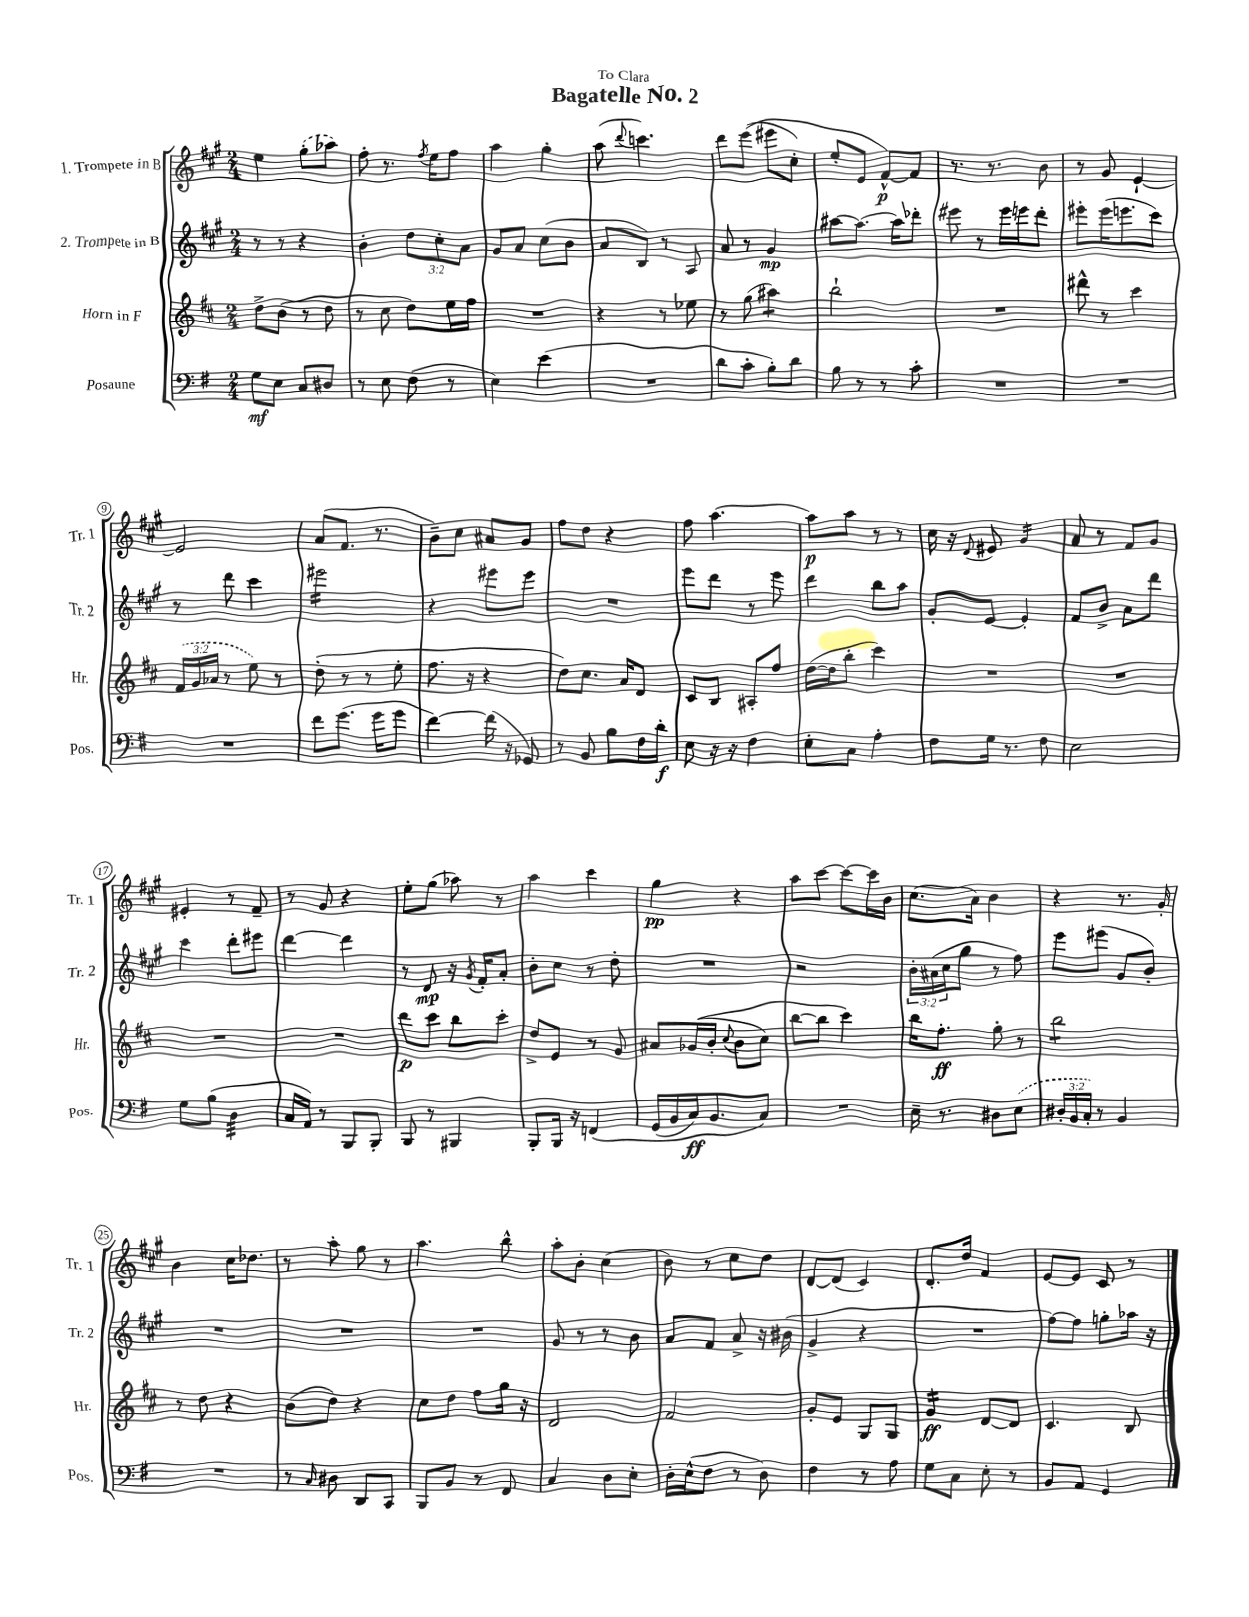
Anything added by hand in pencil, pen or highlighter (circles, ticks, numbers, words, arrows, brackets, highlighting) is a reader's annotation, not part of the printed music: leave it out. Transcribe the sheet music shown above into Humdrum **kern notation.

**kern	**kern	**kern	**kern
*staff4	*staff3	*staff2	*staff1
*clefF4	*clefG2	*clefG2	*clefG2
*k[f#]	*k[f#c#]	*k[f#c#g#]	*k[f#c#g#]
*M2/4	*M2/4	*M2/4	*M2/4
8G	8dd^	8r	4ee
8E	(8b	8r	.
8C	8r	4r	(8gg#'
8D#	8dd	.	8aa-)
=	=	=	=
8r	8r	4b'	8ff#'
8E	8cc#	.	8.r
(8F#	8dd)	12dd	.
.	.	.	8qff#
.	.	.	16ee
.	.	12cc#'	.
8r	16ee	.	8ff#
.	.	12a	.
.	16ff#	.	.
=	=	=	=
4E)	2r	8g#	4aa
.	.	8a	.
(4e	.	(8cc#	4gg#'
.	.	8b	.
=	=	=	=
2r	4r	8a	(8aa
.	.	.	8qqddd
.	.	8B)	4.ccc)
.	8r	8r	.
.	8ee-	8A	.
=	=	=	=
8d	8r	8a	8ddd
8c'	(8gg	8r	&((8eee
8B')	4aa#)	4g#	8eee#
8d	.	.	8cc#')
=	=	=	=
8B	2bb`	[8aa#	8ee'
8r	.	8.aa#_	8e
8r	.	.	[8f#^^&)
.	.	16aa#]	.
8c'	.	8ddd-'	8f#]
=	=	=	=
2r	2r	8eee#	8.r
.	.	8r	.
.	.	.	8.r
.	.	16eee#	.
.	.	16eee	.
.	.	8ddd'	8b
=	=	=	=
2r	8ddd#^^	8eee#'	8r
.	8r	(16eee#	8g#
.	.	8.eee	.
.	4ccc#	.	[4e`
.	.	8ccc#)	.
=	=	=	=
2r	(24f#	8r	2e]
.	24g	.	.
.	24a-	.	.
.	8r	8ddd	.
.	8ee)	4ccc#	.
.	8r	.	.
=	=	=	=
8f#	(8dd'	2eee#	(8a
(8.g	8r	.	8.f#
.	8r	.	.
16g	.	.	8.r
8g	8ee'	.	.
=	=	=	=
[4f#)	8.ff#	4r	8b~)
.	.	.	8cc#
.	16r	.	.
(16f#]	4r	8eee#	8a#
16r	.	.	.
8GG-)	.	8eee#	8g#
=	=	=	=
8r	8dd)	2r	8ff#
8BB	8.cc#	.	8dd
8B	.	.	4r
.	16a	.	.
16F#	8d	.	.
16d'	.	.	.
=	=	=	=
8E	8c#	8eee	8ff#
16r	8B	8ddd	[4.aa
16r	.	.	.
4F#	8A#'	8r	.
.	8ff#	8eee	.
=	=	=	=
8E'	([16dd	4ddd	8aa]
.	16dd]	.	.
8C	8bb'	.	8aa
4A'	4ccc#)	8bb	8r
.	.	8aa	8r
=	=	=	=
8F#	2r	8g#'	16cc#
.	.	.	16r
.	.	.	8qqd
16G	.	[8e	8e#
8.r	.	.	.
.	.	4e']	4g#
8F#	.	.	.
=	=	=	=
2E	2r	8f#	8a
.	.	8b^	8r
.	.	8a	8f#
.	.	8ddd	8g#
=	=	=	=
8G	2r	4ccc#	4e#'
(8B	.	.	.
4D	.	8ddd'	8r
.	.	8eee#	8f#~
=	=	=	=
16C	2r	[4ddd	8r
16AA)	.	.	.
8r	.	.	8g#
8BBB	.	4ddd]	4r
8BBB'	.	.	.
=	=	=	=
8BBB	8ddd	8r	8ee'
8r	8ccc#	8d	(8gg#
4BBB#	8bb	16r	8aa-)
.	.	8qg#	.
.	.	16f#'	.
.	8ccc#'	8a'	8r
=	=	=	=
8BBB'	8dd^	8b'	4aa
16BBB	8e	8cc#	.
16r	.	.	.
&(4FF	8r	8r	4ccc#
.	8g	8dd'	.
=	=	=	=
(16GG	8a#	2r	4gg#
16BB	.	.	.
16C)	&((16g-	.	.
8.BB	16b'	.	.
.	8qqcc#	.	.
.	8b	.	4r
8C&)	8cc#)	.	.
=	=	=	=
2r	[8bb	2r	8aa
.	8bb]	.	[8ccc#
.	4ccc#&)	.	8ccc#_
.	.	.	16ccc#]
.	.	.	16b
=	=	=	=
16E~	16bb	24b'	(8.cc#
.	.	(24a#	.
8.r	8.ff#'	.	.
.	.	24cc#	.
.	.	8gg#	.
.	.	.	16a)
8D#	8gg'	8r	4b
(8E	8r	8ff#)	.
=	=	=	=
24D#'	2bb	8eee	4r
24BB	.	.	.
24C')	.	.	.
8r	.	(8eee#	.
4BB	.	8g#	8.r
.	.	8b')	.
.	.	.	16g#'
=	=	=	=
2r	8r	2r	4b
.	8dd	.	.
.	4r	.	16cc#
.	.	.	8.dd-
=	=	=	=
8r	(8b	2r	8r
16qqC	.	.	.
8D#	8dd)	.	8aa'
8DD	4r	.	8gg#
8CC	.	.	8r
=	=	=	=
8BBB	8cc#	2r	4.aa
8BB	8dd	.	.
8r	8ff#	.	.
8FF#	16gg	.	8bb^^
.	16r	.	.
=	=	=	=
4C	2d	8g#	8aa'
.	.	8r	8b'
8D	.	8r	(4cc#
8E'	.	8b	.
=	=	=	=
16D'	2f#	8a	8b)
(16E^^	.	.	.
8F#	.	8f#	8r
8r	.	8a^	8cc#
8D)	.	16r	8dd
.	.	(16b#	.
=	=	=	=
4F#	8g'	4g#^	[8d
.	8e	.	(8d]
8r	8G	4r	4c#)
8A	8G	.	.
=	=	=	=
8G	4g	2r	8.d'
8C	.	.	.
.	.	.	16dd
8E'	[8d	.	4f#
8r	8d]	.	.
=	=	=	=
8BB	4.c#	[8ff#)	[8e
8AA	.	8ff#]	8e]
4GG	.	8gg'	8c#
.	8B	16aa-	8r
.	.	16r	.
==	==	==	==
*-	*-	*-	*-
